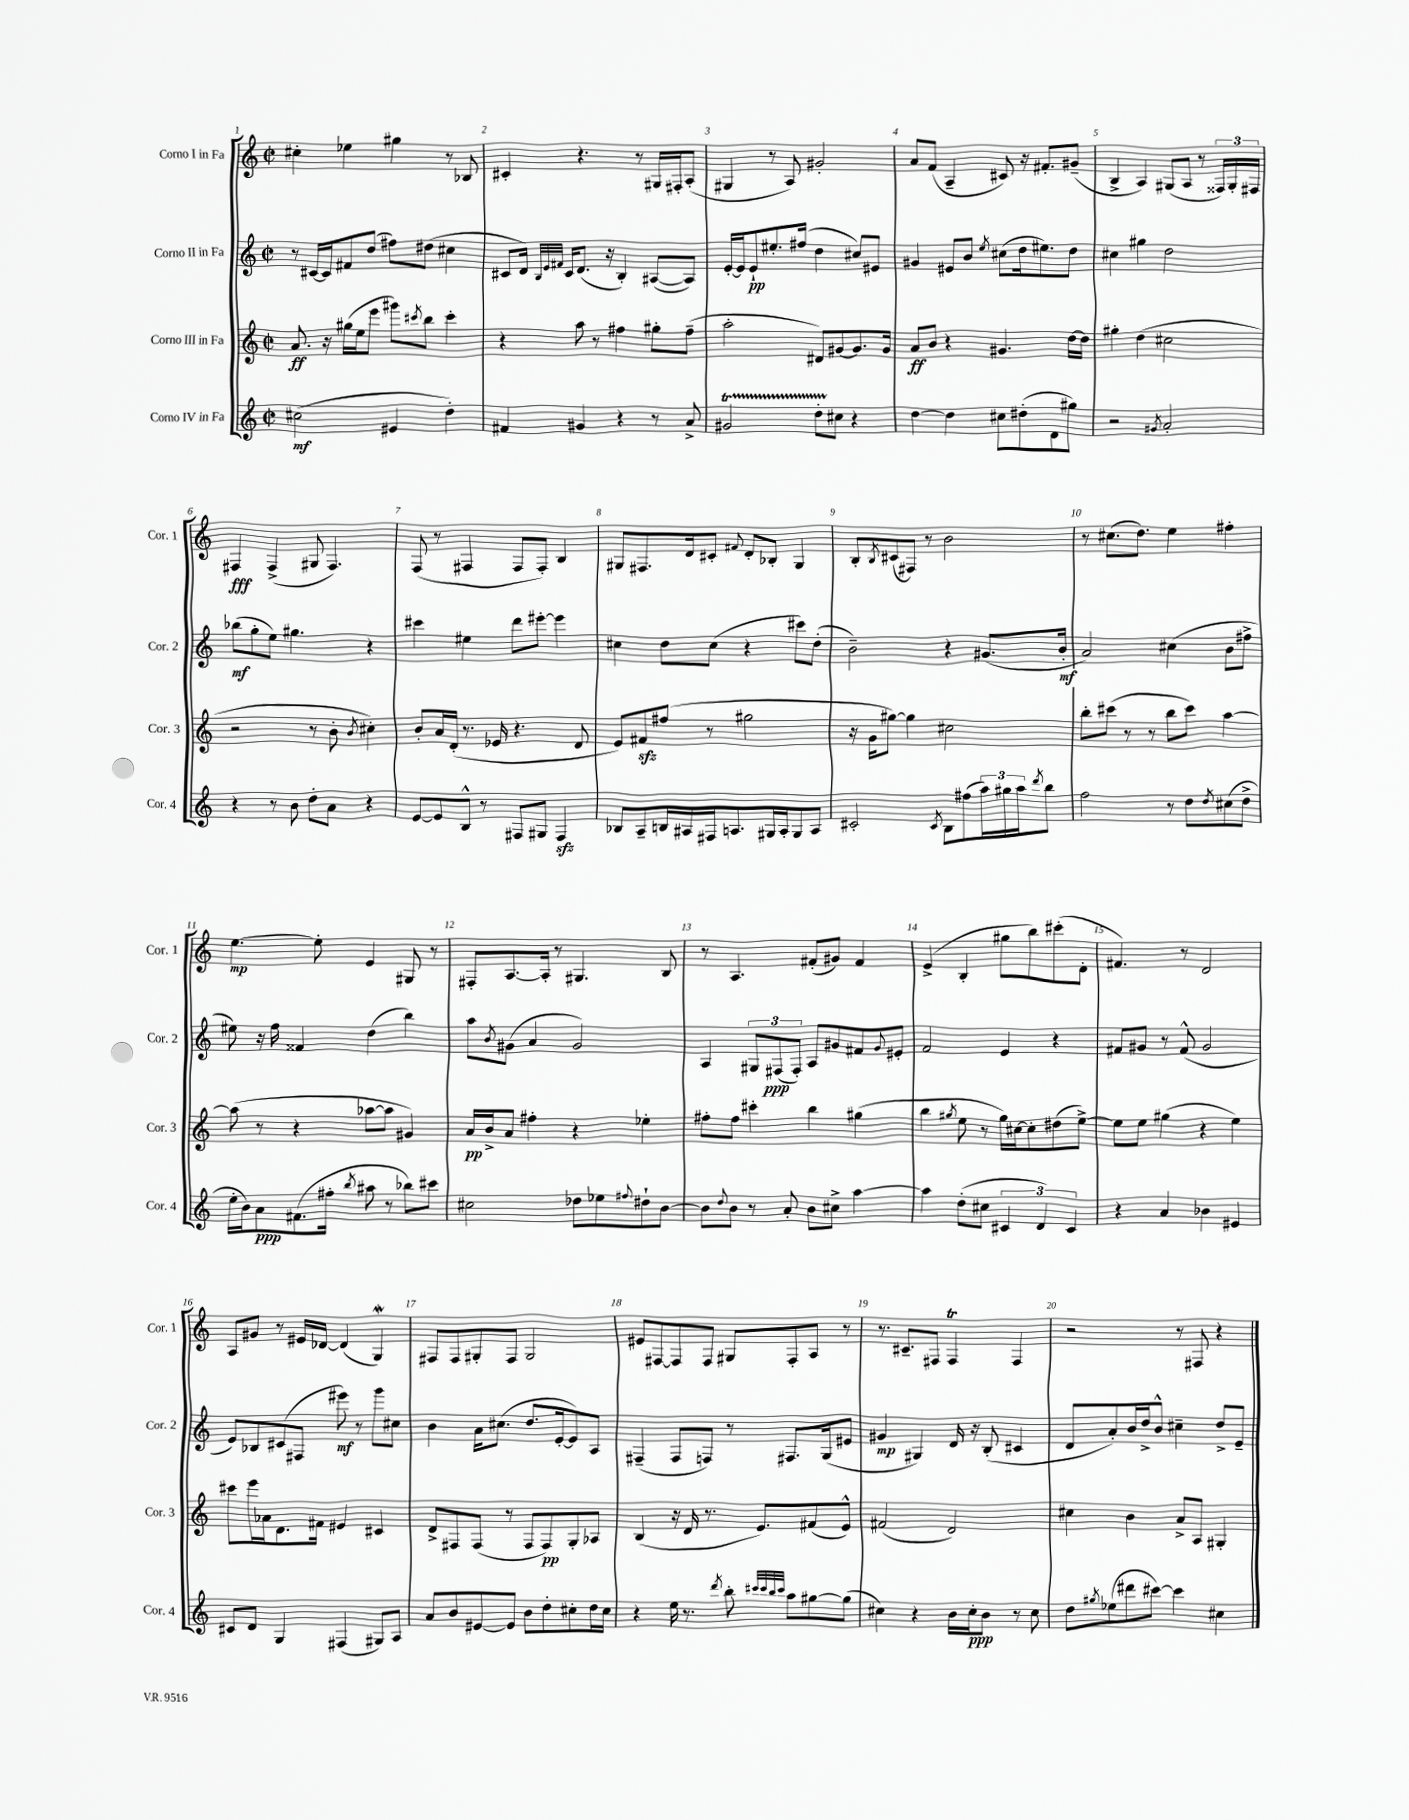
<<
\new StaffGroup <<
\new Staff = "s0" \with { instrumentName = "Corno I in Fa" shortInstrumentName = "Cor. 1" } {
    \clef treble \key c \major \defaultTimeSignature \time 2/2
    cis''4-. ees''4 gis''4 r8 bes8 |
    cis'4-. r4. r8 gis16 fis16-. a8-.( |
    gis4 r8 a8) gis'2-. |
    a'8 f'8( a4-- cis'8) r16 fis'8.-. gis'8--( |
    b4-> a4) gis8( a8 r8 \tuplet 3/2 { fisis16) gis16-. fis16 } |
    fis4\fff fis4->( gis8 fis4.) |
    f8( r8 fis4 fis8 fis8-.) b4 |
    gis8 fis8. d'16 cis'8-. \appoggiatura { fis'8 } d'8-. bes8-. gis4 |
    b8-. \acciaccatura { b8 } cis'8( fis8) r8 b'2 |
    r8 cis''8.( d''8.) e''4 fis''4-. |
    e''4.~\mp e''8-. e'4 gis8 r8 |
    fis8-. a8.~ a16-. r8 gis4. b8 |
    r8 a4. fis'8-.( gis'8) fis'4 |
    e'4->( b4-. gis''8 b''8) cis'''8-.( d'8-. |
    fis'4.) r8 d'2 |
    a8 gis'8 r8 eis'16 des'16~ des'4( g4\mordent) |
    fis8 fis8 gis8-. fis8 gis2 |
    eis'8 fis8~ fis8 fis8 gis8 fis8-. a8 r8 |
    r8. cis'8.-- fis8 fis4\trill fis4 |
    r2 r8 fis8 r4 \bar "|." |
}
\new Staff = "s1" \with { instrumentName = "Corno II in Fa" shortInstrumentName = "Cor. 2" } {
    \clef treble \key c \major \defaultTimeSignature \time 2/2
    r8 cis'16~ cis'16 fis'8 d''8( fis''8) dis''8( cis''4 |
    cis'8 d'16) \grace { b32 e'32 fis'32 } cis'16 d'8.( r16 b4-.) ais8~( ais8) |
    e'16~-. e'16 e'8-!\pp eis''8.-. fis''16( d''4 cis''8) eis'8 |
    gis'4 eis'8 b'8 \acciaccatura { e''8 } cis''8( d''16 eis''8.) d''8 |
    cis''4 gis''4 d''2 |
    bes''8\mf( g''8-. e''8) gis''4. r4 |
    cis'''4 eis''4 d'''8 eis'''8~-. eis'''4 |
    cis''4 d''8 cis''8( r4 cis'''8) d''8-.( |
    b'2--) r4 gis'8.( b'16-.\mf |
    a'2) cis''4( b'8 fis''8-> |
    eis''8) r16 f''16 fisis'4 d''4( b''4) |
    a''8 \acciaccatura { b'8 } gis'8( a'4 gis'2) |
    a4 \tuplet 3/2 { gis8 fis8\ppp( fis8-.) } a8 gis'8 fis'8 \appoggiatura { gis'8 } eis'8-. |
    f'2 e'4 r4 |
    fis'8 gis'8 r8 fis'8-^( gis'2 |
    e'8) bes8 cis'8( fis8 eis'''8\mf) r8 g'''8 cis''8 |
    b'4 a'16 cis''8.( d''8. e'16~-. e'8) a8 |
    fis4--( fis8 f8) r8 fis8. g16( eis'8 |
    gis'4\mp gis4) d'16 r16 b8-.( cis'4 |
    d'8 a'8-.) b'16 d''16-> b'8-^ cis''4-- d''8-> e'8-- \bar "|." |
}
\new Staff = "s2" \with { instrumentName = "Corno III in Fa" shortInstrumentName = "Cor. 3" } {
    \clef treble \key c \major \defaultTimeSignature \time 2/2
    a'8.\ff r16 gis''16( e''16 e'''8 gis'''8) \acciaccatura { cis'''8 } b''8 cis'''4-. |
    r4 a''8 r8 fis''4 gis''8-. fis''8--( |
    a''2-. dis'8) gis'8~ gis'8. gis'16 |
    a'8\ff b'8 r4 gis'4. d''16~ d''16 |
    gis''4-. d''4( cis''2 |
    r2 r8 b'8-. \acciaccatura { b'8 } cis''4-.) |
    b'8-. a'16 d'16-.( r8. ees'16 r4. d'8 |
    e'8) fis'8\sfz fis''8( r8 gis''2 |
    r16 g'16 gis''8~) gis''4 cis''2 |
    b''8-. cis'''8( r8 r8 b''8 cis'''8) a''4~ |
    a''8( r8 r4 aes''8~ aes''8 gis'4) |
    a'16\pp b'16-> a'8 fis''4-. r4 ees''4-. |
    fis''8-. fis''8 cis'''4-. b''4 gis''4( |
    b''4 \acciaccatura { gis''8 } e''8 r8 gis''16) cis''16~ cis''8-. dis''8( e''8~->) |
    e''8 e''8 gis''4( r4 e''4) |
    cis'''8 e'''16 aes'16 d'8. fis'16 eis'4 cis'4 |
    d'8-> fis8 fis8( r8 fis8 fis8\pp) g8-. aes8 |
    b4( r16 d'16 r8. e'8.) fis'8( e'8-^) |
    fis'2( d'2) |
    cis''4 b'4 a'8-> a8 gis4-. \bar "|." |
}
\new Staff = "s3" \with { instrumentName = "Corno IV in Fa" shortInstrumentName = "Cor. 4" } {
    \clef treble \key c \major \defaultTimeSignature \time 2/2
    cis''2\mf( eis'4 d''4-.) |
    fis'4 gis'4 r4 r8 a'8-> |
    gis'2\startTrillSpan d''8-. cis''8\stopTrillSpan r4 |
    d''4~ d''4 cis''8 dis''8-.( d'8 gis''8) |
    r2 \acciaccatura { gis'8 } a'2-. |
    r4 r8 b'8 d''8-. a'8 r4 |
    e'8~ e'8 b8-^ r8 fis8 gis8 fis4\sfz |
    bes8 a8-- b16 ais16 fis16 a8. gis16 a16-. gis8 a8 |
    cis'2-. \acciaccatura { cis'8 } b8 fis''8( \tuplet 3/2 { a''16) gis''16 a''16 } \acciaccatura { d'''8 } b''8 |
    f''2 r8 d''8 \acciaccatura { d''8 } cis''8( d''8-> |
    e''16-. b'16) a'8\ppp fis'8.( fis''16-. \acciaccatura { b''8 } ais''8 r8 bes''8) cis'''8 |
    cis''2 des''8 ees''8 \appoggiatura { fis''8 } dis''8-! b'8~ |
    b'8 \appoggiatura { d''8 } b'8 r8 a'8-. b'8 cis''8-> a''4~ |
    a''4 d''8-.( cis''8 \tuplet 3/2 { cis'4 d'4) cis'4 } |
    r4 a'4 bes'4 eis'4 |
    cis'8 d'8 g4 fis4( gis8) a8 |
    a'8 b'8 eis'8~ eis'8 b'8 d''8-. cis''8-. d''16 cis''16 |
    r4 e''16 r8. \acciaccatura { d'''8 } b''8-. \grace { cis'''32 cis'''32 b''32 cis'''32 } a''8 gis''8~ gis''8( |
    cis''4) r4 b'16 cis''16-.\ppp b'8 r8 cis''8 |
    d''8 \acciaccatura { gis''8 } ees''8( dis'''8 cis'''8~) cis'''4 cis''4 \bar "|." |
}
>>
>>
\layout { \context { \Score \override BarNumber.break-visibility = ##(#f #t #t) barNumberVisibility = #all-bar-numbers-visible } }
